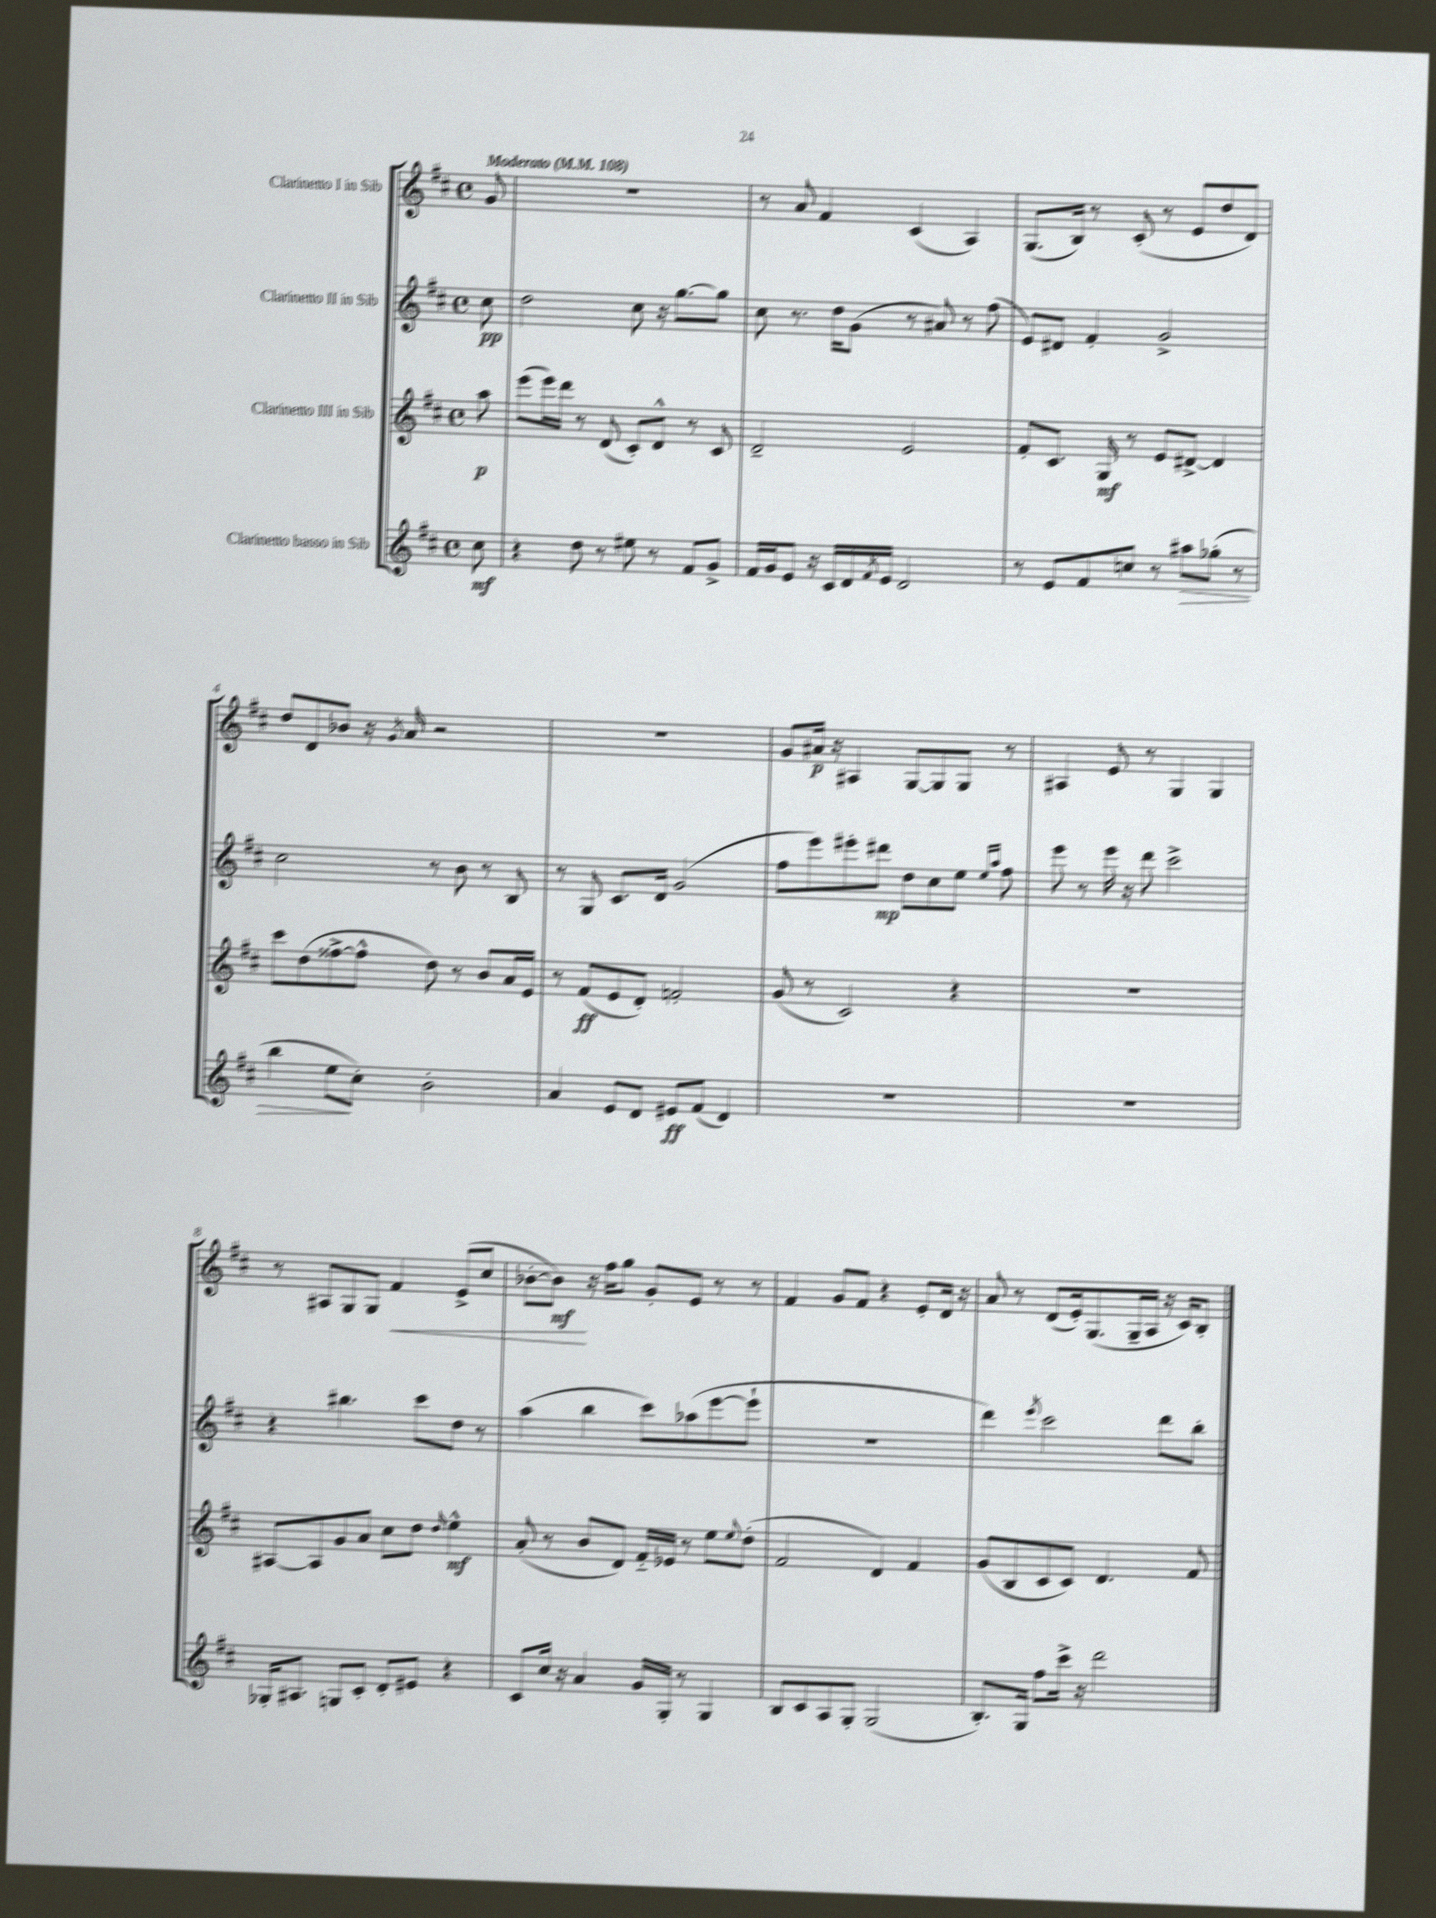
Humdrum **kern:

**kern	**kern	**kern	**kern
*staff4	*staff3	*staff2	*staff1
*clefG2	*clefG2	*clefG2	*clefG2
*k[f#c#]	*k[f#c#]	*k[f#c#]	*k[f#c#]
*M4/4	*M4/4	*M4/4	*M4/4
*met(c)	*met(c)	*met(c)	*met(c)
*MM108	*MM108	*MM108	*MM108
8cc#	8aa	8cc#	8g
=	=	=	=
4r	(8eee	2dd	1r
.	16eee)	.	.
.	16ddd	.	.
8dd	8r	.	.
8r	(8d	.	.
8ee#	8c#')	8cc#	.
8r	8d^^	16r	.
.	.	[8.gg	.
8f#	8r	.	.
8g^	8c#	8gg]	.
=	=	=	=
16f#	2d~	8cc#	8r
16g	.	.	.
8e	.	8.r	8a
16r	.	.	4f#
16c#	.	16dd	.
16d	.	(8g	.
8qf#	.	.	.
16e	.	.	.
2d	2e	8r	(4c#
.	.	8a#)	.
.	.	8r	4A)
.	.	(8ff#	.
=	=	=	=
8r	8f#'	8e)	(8.G
8e	8.c#	8d#	.
.	.	.	16B)
8f#	.	4f#'	8r
.	16G	.	.
8cc	8r	.	(8c#'
8r	8e	2g^	8r
8aa#	[8d#^	.	8e
(8gg-'	4d#]	.	8dd
8r	.	.	8d)
=	=	=	=
4bb	8ccc#	2cc#	8dd
.	(8dd	.	8d
8ee	[8ff##^	.	8b-
8cc#')	8ff##^^]	.	16r
.	.	.	8qg
.	.	.	16a
2b'	8dd)	8r	2r
.	8r	8b	.
.	8b	8r	.
.	16a	8B	.
.	16e	.	.
=	=	=	=
4a	8r	8r	1r
.	(8f#	8G	.
8e	8e	8.c#	.
8d	8d')	.	.
.	.	16d	.
8e#	2f'	(2g	.
(8f#	.	.	.
4d)	.	.	.
=	=	=	=
1r	(8g	8ff#	8g
.	8r	8eee)	16a#
.	.	.	16r
.	2c#)	8eee#'	4A#
.	.	8ddd#	.
.	.	8dd	[8G
.	.	8cc#	8G]
.	4r	8ee	8G
.	.	16qqee	.
.	.	16qqaa	.
.	.	8ff#	8r
=	=	=	=
1r	1r	8eee	4A#
.	.	8r	.
.	.	16eee	8e
.	.	16r	.
.	.	8ddd	8r
.	.	2ccc#^	4G
.	.	.	4G
=	=	=	=
16G-'	[8A#	4r	8r
8.A#	.	.	.
.	8A#]	.	8A#
8G	8g	4.bb#	8G
8c#'	8a	.	8G
8d'	8cc#	.	4f#
8e#	8dd	8ccc#	.
.	16qqdd	.	.
4r	4ee^^	8dd	(8e^
.	.	8r	8cc#
=	=	=	=
8c#	(8a'	(4aa	[8b-'
16cc#	8r	.	8b-])
16r	.	.	.
4a	8b	4bb	16r
.	.	.	16ff#
.	8d)	.	8gg
16g	16f#'~	8ccc#)	8g'
16G'	16e-	.	.
8r	8r	(8aa-	8e
4G	8ee	[8eee	8r
.	8qqee	.	.
.	(8dd'	8eee`]	8r
=	=	=	=
8B	2f#	1r	4f#
8c#	.	.	.
8A	.	.	8g
8G'	.	.	8f#
(2G	4d)	.	4r
.	4f#	.	8e'
.	.	.	16d
.	.	.	16r
=	=	=	=
8.B')	(8g	4ddd)	8a
.	8B	.	8r
16G	.	.	.
.	.	8qeee	.
8ff#	8c#	2ccc#	(8d
16ccc#^	8c#)	.	16e')
16r	.	.	(8.G
2ddd	4.d	.	.
.	.	.	16G~
.	.	.	16A
.	.	8ddd	16r
.	.	.	16c#)
.	8f#	8bb'	8B'
==	==	==	==
*-	*-	*-	*-
